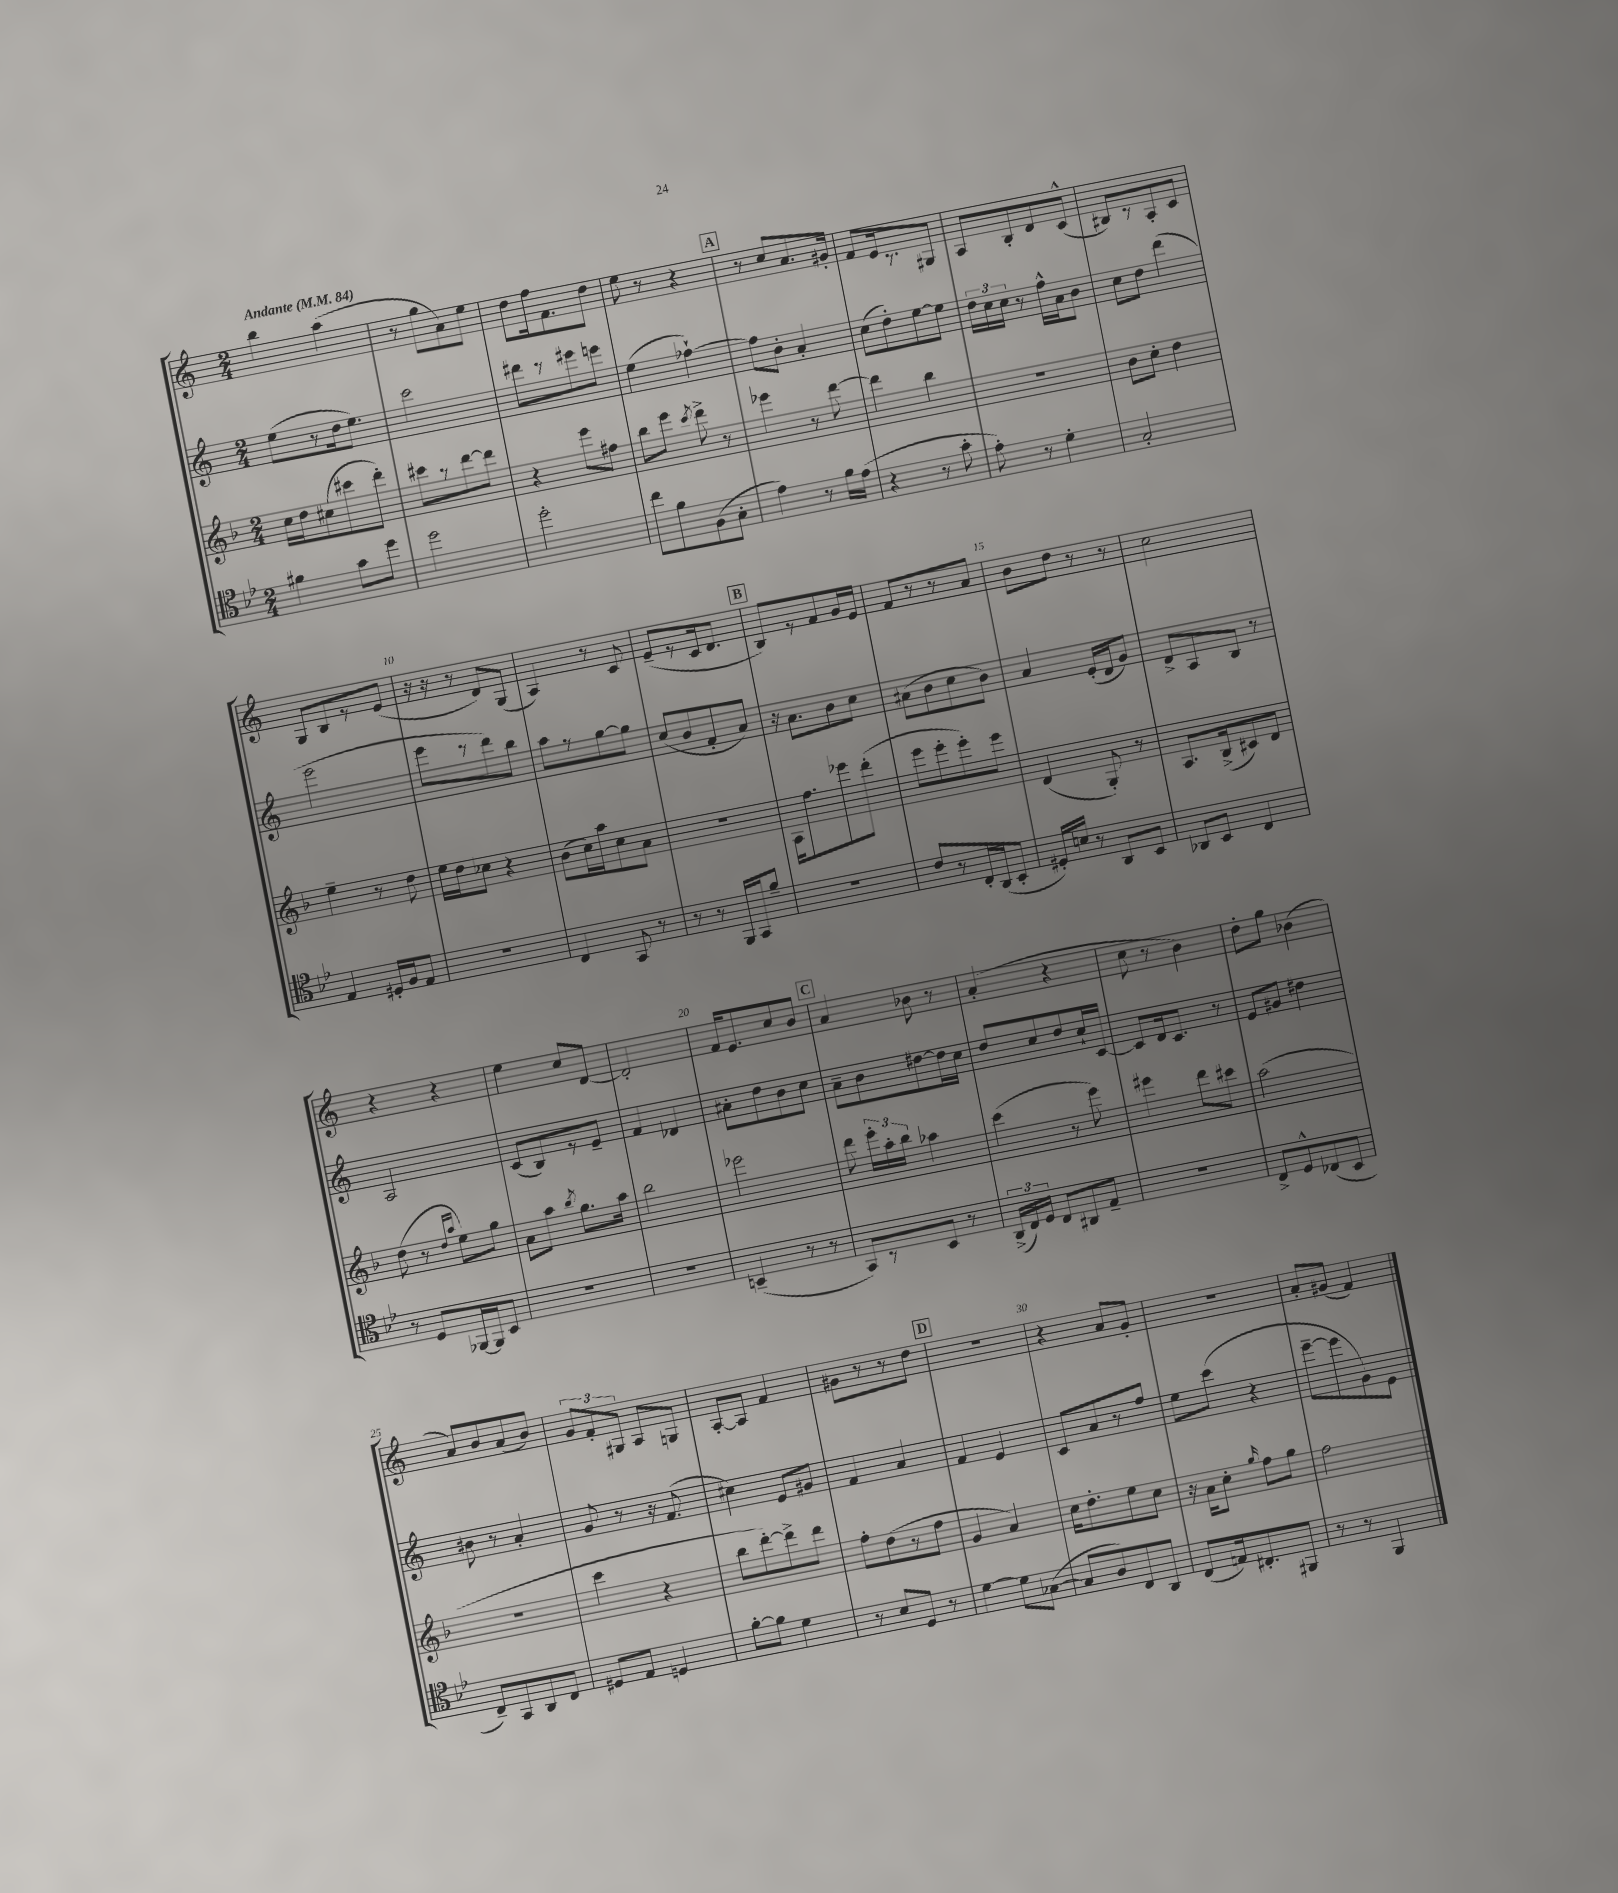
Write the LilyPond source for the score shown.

<<
\new StaffGroup <<
\new Staff = "s0" {
    \clef treble \key c \major \numericTimeSignature \time 2/4 \tempo "Andante" 4 = 84
    \autoBeamOff b''4 a''4( |
    r8 g''8[ a'8) e''8] |
    d''8[ f''16 f'8. d''8] |
    e''8 r8 r4 |
    \mark \markup { \box "A" } r8 c''8[ a'8. gis'16]-. |
    f'8[ e'16 r8. gis8] |
    a8[ b8-. d'8 c'8]-^( |
    bis8[) r8 a8-. c'8] |
    g8[ b8 r8 e'8]( |
    r16 r16 r8 d'8[) g8]( |
    a4) r8 c'8 |
    e'8[--( r8 c'16 d'8.] |
    \mark \markup { \box "B" } b8[) r8 f'8 g'16 e'16] |
    f'8[ r8 r8 a'8] |
    b'8[ d''8] r8 r8 |
    c''2 |
    r4 r4 |
    e''4 c''8[ d'8]~ |
    d'2-. |
    f'16[ e'8. c''8 b'8] |
    \mark \markup { \box "C" } a'4 bes'8 r8 |
    a'4-.( r4 |
    c''8 r8 b'4) |
    d''8[-. g''8] bes'4( |
    a'8[) b'8 a'8( b'8]) |
    \tuplet 3/2 { g'8[ f'8-. gis8] } a8[ g8] |
    a8[~-. a8] f'4 |
    gis'8[ r8 r8 d''8] |
    \mark \markup { \box "D" } R2 |
    r4 a'8[ g'8]-. |
    r2 |
    a'8[-. gis'8]( f'4) \bar "|." |
}
\new Staff = "s1" {
    \clef treble \key c \major \numericTimeSignature \time 2/4
    \autoBeamOff e''8[( r8 d''16 e''8.]) |
    c'''2 |
    dis'''8[ r8 eis'''8 e'''8] |
    e''4( fes''4~-!) |
    \mark \markup { \box "A" } fes''8[ b'8]-. a'4-. |
    c''8[( d''8-.) e''8~ e''8] |
    \tuplet 3/2 { d''16[ c''16 c''16] } r8 f''16[-^ a'16 b'8] |
    c''8[ d''8] d'''4( |
    e'''2 |
    e'''8[ r8 d'''8) b''8] |
    a''8[ r8 g''8~ g''8] |
    c''8[( b'8 f'8-. a'8]) |
    \mark \markup { \box "B" } r16 a'8.[ b'8 c''8] |
    ais'8[( b'8 c''8 b'8]) |
    a'4 e'16[-.( d'16 g'8]) |
    d'8[-> a8 b8] r8 |
    a2 |
    c'8[( b8) r8 e'8]-- |
    f'4 des'4 |
    ais'8[-. d''8 b'8 c''8] |
    \mark \markup { \box "C" } a'8[-- b'8 dis''8~ dis''16 c''16] |
    d''8[ c''8 d''8 c''16-! c'16]~ |
    c'8[ d'16 c'8.] r8 |
    e'8[ gis'8] dis''4 |
    bis'8 r8 a'4-. |
    g'8 r8 r16 f'8.( |
    cis''4) e'8[ gis'8] |
    f'4 a'4 |
    \mark \markup { \box "D" } f'4 e'4 |
    c'8[ a'8 r8 f''8] |
    e''8[ c'''8]( r4 |
    e'''8[~-- e'''8 g'8) e'8] \bar "|." |
}
\new Staff = "s2" {
    \clef treble \key f \major \numericTimeSignature \time 2/4
    \autoBeamOff c''16[ d''16 cis''8( cis'''8 d'''8]-.) |
    cis'''8[ r8 d'''8~ d'''8] |
    r4 e'''8[ fis''8] |
    bes''8[ e'''8] \acciaccatura { c'''8 } d'''8-> r8 |
    \mark \markup { \box "A" } ees'''4 r8 d'''8~ |
    d'''4 bes''4 |
    r2 |
    bes'8[ c''8]-. d''4 |
    e''4-- r8 d''8 |
    e''16[ d''16 ces''8] r4 |
    bes'8[( c''16) a''16 c''8 a'8] |
    r2 |
    \mark \markup { \box "B" } a16[ f''8. ees'''8 d'''8]-.( |
    e'''8[ e'''8-. e'''8-.) e'''8] |
    d'4( g8-.) r8 |
    a8.[ bes16->( cis'8) d'8] |
    d''8( r8 \grace { d''16[ a''16] } e''8[) g''8] |
    a'8[ a''8] \acciaccatura { bes''8 } g''8.[ a''16] |
    bes''2 |
    ees'''2 |
    \mark \markup { \box "C" } d'''8 \tuplet 3/2 { e'''16[-. a''16-. bes''16] } aes''4 |
    c'''4( r8 e'''8) |
    eis'''4 d'''8[ cis'''8] |
    a''2( |
    r2 |
    c'''4 r4 |
    bes''8[ d'''8~-.) d'''8-> d'''8] |
    f''8[-. d''8( r8 f''8] |
    \mark \markup { \box "D" } g'4 a'4) |
    c''16[ d''8.-. e''8 c''8] |
    r16 a'16[ c''8]-. \grace { g''16 } f''8[ g''8] |
    f''2 \bar "|." |
}
\new Staff = "s3" {
    \clef tenor \key bes \major \numericTimeSignature \time 2/4
    \autoBeamOff fis'4 g'8[ d''8] |
    d''2 |
    d''2-. |
    c''8[ f'8 f8( g8]-. |
    \mark \markup { \box "A" } ees'4) r8 f'16[ ees'16]( |
    r4 r8 g'8-. |
    ees'8-.) r8 d'4-. |
    g2-. |
    ees4 dis16[-. f16 ees8] |
    R2 |
    c4 g,8 r8 |
    r8 r8 f,16[ g,16 f'8]-- |
    \mark \markup { \box "B" } R2 |
    c'8[ r8 c16-. a,16( bes,8]-. |
    dis16[-.) b16] r8 a,8[ bes,8] |
    aes,8[ bes,8] c4 |
    r8 d8[ fes,16~ fes,16 bes,8] |
    R2 |
    R2 |
    b,4--( r8 r8 |
    \mark \markup { \box "C" } g,8[) r8 bes,8] r8 |
    \tuplet 3/2 { a,16[->( c16) d16] } c8[ ais,8 ees8]-- |
    R2 |
    c8[-> d8-^ ces8( bes,8] |
    c8[--) g,8 a,8 c8] |
    dis8[ ees8] d4 |
    f'8[~-. f'8] d'4 |
    r8 bes8[ d8] r8 |
    \mark \markup { \box "D" } d'4~ d'8[ ges8]~( |
    ges8[ a8) c8 a,8] |
    c8[( e16) cis8.-. fis,8] |
    r8 r8 f,4 \bar "|." |
}
>>
>>
\layout { \context { \Score \override BarNumber.break-visibility = ##(#f #t #t) barNumberVisibility = #(every-nth-bar-number-visible 5) } }
